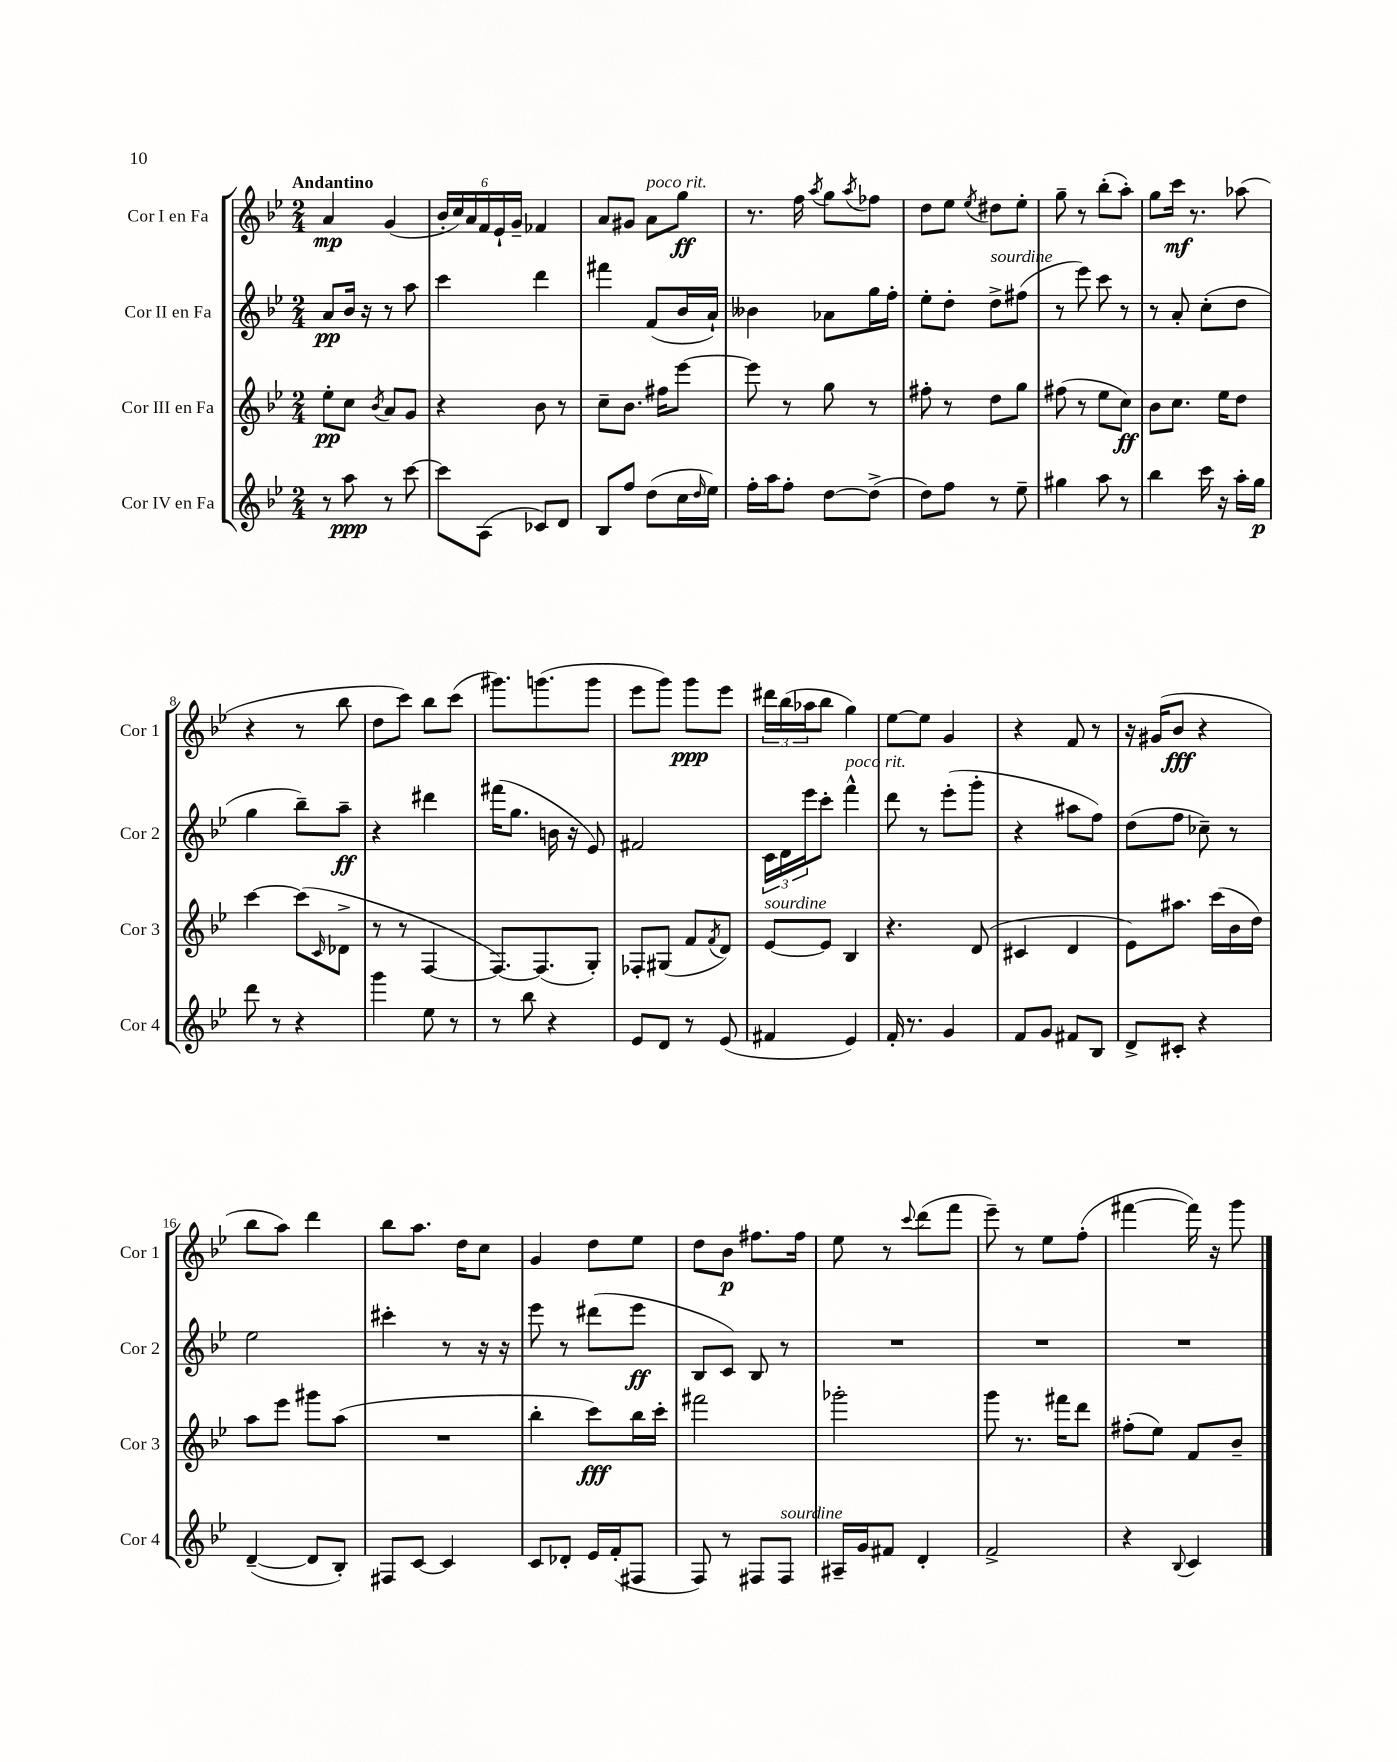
<<
\new StaffGroup <<
\new Staff = "s0" \with { instrumentName = "Cor I en Fa" shortInstrumentName = "Cor 1" } {
    \clef treble \key bes \major \numericTimeSignature \time 2/4 \tempo "Andantino"
    a'4\mp g'4( |
    \tuplet 6/4 { bes'16-. c''16) a'16 f'16 ees'16-! g'16-- } fes'4 |
    a'8 gis'8 a'8^\markup { \italic "poco rit." } g''8\ff |
    r8. f''16 \acciaccatura { a''8 } g''8 \acciaccatura { a''8 } fes''8 |
    d''8 ees''8 \acciaccatura { ees''8 } dis''8 ees''8-. |
    g''8-- r8 bes''8-.( a''8-.) |
    g''8 c'''16\mf r8. aes''8( |
    r4 r8 bes''8 |
    d''8 c'''8) bes''8 c'''8( |
    gis'''8.) g'''8.( g'''8 |
    ees'''8 g'''8) g'''8\ppp ees'''8 |
    \tuplet 3/2 { dis'''16 bes''16( aes''16 } bes''8 g''4) |
    ees''8~ ees''8 g'4 |
    r4 f'8 r8 |
    r16 gis'16( bes'8\fff r4 |
    bes''8 a''8) d'''4 |
    bes''8 a''8. d''16 c''8 |
    g'4 d''8 ees''8 |
    d''8 bes'8\p fis''8. fis''16 |
    ees''8 r8 \appoggiatura { c'''8 } d'''8( f'''8 |
    ees'''8--) r8 ees''8 f''8-.( |
    fis'''4~ fis'''16) r16 g'''8 \bar "|." |
}
\new Staff = "s1" \with { instrumentName = "Cor II en Fa" shortInstrumentName = "Cor 2" } {
    \clef treble \key bes \major \numericTimeSignature \time 2/4
    a'8\pp bes'16 r16 r8 a''8 |
    c'''4 d'''4 |
    fis'''4 f'8( bes'16 a'16-!) |
    beses'4 aes'8 g''16 f''16-. |
    ees''8-. d''8-. d''8->^\markup { \italic "sourdine" } fis''8( |
    r8 ees'''8) c'''8 r8 |
    r8 a'8-. c''8-.( d''8 |
    g''4 bes''8--) a''8--\ff |
    r4 dis'''4 |
    fis'''16( g''8. b'16 r16 ees'8) |
    fis'2 |
    \tuplet 3/2 { c'16 d'16 ees'''16 } c'''8-. f'''4-^^\markup { \italic "poco rit." } |
    d'''8 r8 ees'''8-.( g'''8-. |
    r4 ais''8 f''8) |
    d''8( f''8 ces''8--) r8 |
    ees''2 |
    cis'''4-. r8 r16 r16 |
    ees'''8 r8 dis'''8( ees'''8\ff |
    bes8 c'8) bes8 r8 |
    R2 |
    R2 |
    R2 \bar "|." |
}
\new Staff = "s2" \with { instrumentName = "Cor III en Fa" shortInstrumentName = "Cor 3" } {
    \clef treble \key bes \major \numericTimeSignature \time 2/4
    ees''8-.\pp c''8 \acciaccatura { bes'8 } a'8 g'8 |
    r4 bes'8 r8 |
    c''8-- bes'8. fis''16 ees'''8~ |
    ees'''8 r8 g''8 r8 |
    fis''8-. r8 d''8 g''8 |
    fis''8( r8 ees''8 c''8\ff) |
    bes'8 c''8. ees''16 d''8 |
    c'''4~ c'''8( \grace { c'16 } des'8-> |
    r8 r8 f4~ |
    f8.~) f8.( g8-.) |
    fes8-. gis8( f'8 \acciaccatura { f'8 } d'8) |
    ees'8~^\markup { \italic "sourdine" } ees'8 bes4 |
    r4. d'8( |
    cis'4 d'4 |
    ees'8) ais''8. c'''16( bes'16 d''16) |
    a''8 ees'''8 gis'''8 a''8( |
    R2 |
    bes''4-. c'''8\fff) bes''16 c'''16-. |
    fis'''2 |
    ges'''2-. |
    g'''8 r8. fis'''16 d'''8 |
    fis''8-.( ees''8) f'8 bes'8-- \bar "|." |
}
\new Staff = "s3" \with { instrumentName = "Cor IV en Fa" shortInstrumentName = "Cor 4" } {
    \clef treble \key bes \major \numericTimeSignature \time 2/4
    r8 a''8\ppp r8 c'''8~ |
    c'''8 a8( ces'8) d'8 |
    bes8 f''8 d''8( c''16 \grace { d''16 } ees''16) |
    f''16-. a''16 f''8-. d''8~ d''8->( |
    d''8) f''8 r8 ees''8-- |
    gis''4 a''8 r8 |
    bes''4 c'''16 r16 a''16-. g''16\p |
    d'''8 r8 r4 |
    g'''4 ees''8 r8 |
    r8 bes''8 r4 |
    ees'8 d'8 r8 ees'8( |
    fis'4 ees'4) |
    f'16-. r8. g'4 |
    f'8 g'8 fis'8 bes8 |
    d'8-> cis'8-. r4 |
    d'4~--( d'8 bes8-.) |
    fis8 c'8~ c'4 |
    c'8 des'8-. ees'16 f'16-.( fis8 |
    f8) r8 fis8 fis8^\markup { \italic "sourdine" } |
    ais16-- g'16 fis'8 d'4-. |
    f'2-> |
    r4 \appoggiatura { bes8 } c'4 \bar "|." |
}
>>
>>
